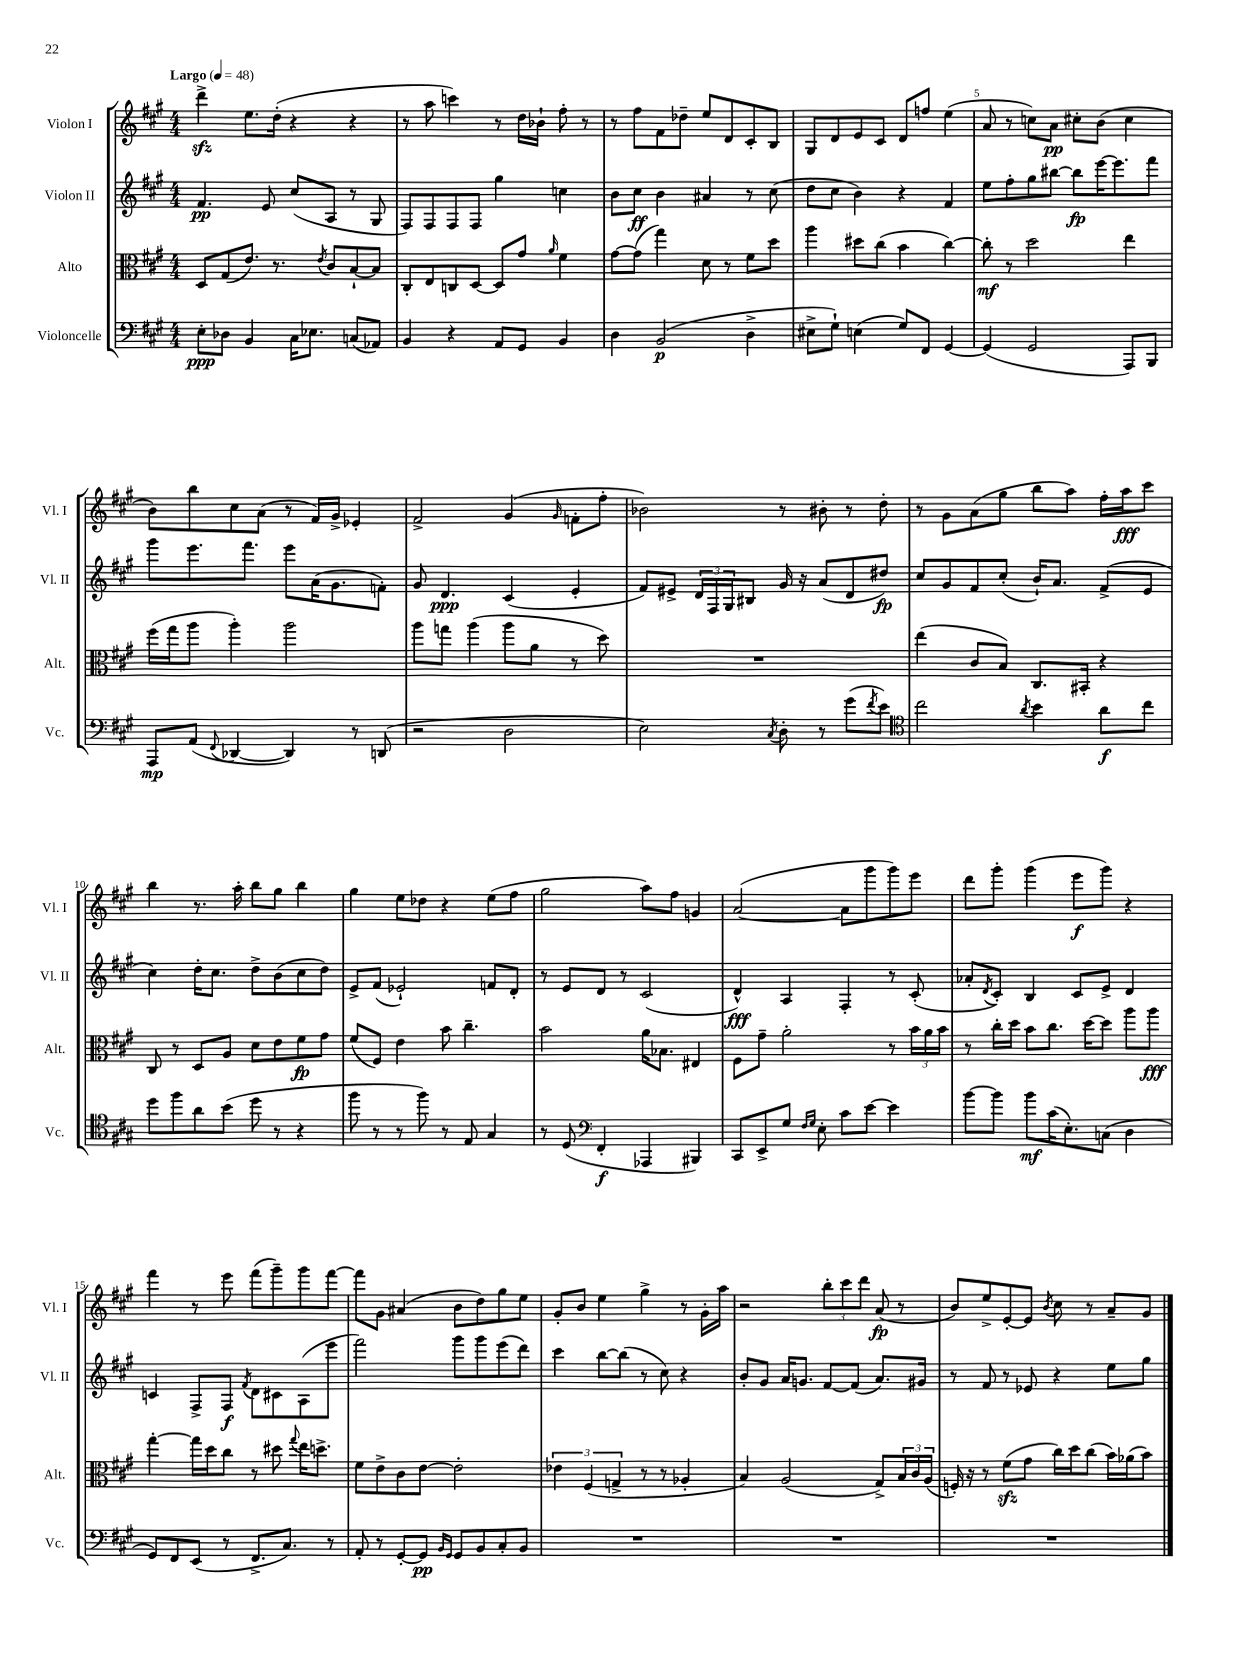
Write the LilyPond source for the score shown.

<<
\new StaffGroup <<
\new Staff = "s0" \with { instrumentName = "Violon I" shortInstrumentName = "Vl. I" } {
    \clef treble \key a \major \numericTimeSignature \time 4/4 \tempo "Largo" 4 = 48
    d'''4->\sfz e''8. d''16-.( r4 r4 |
    r8 a''8 c'''4) r8 d''16 bes'16-! fis''8-. r8 |
    r8 fis''8 fis'8 des''8-- e''8 d'8 cis'8-. b8 |
    gis8 d'8 e'8 cis'8 d'8 f''8 e''4( |
    a'8 r8 c''8) a'8\pp cis''8-. b'8( cis''4 |
    b'8) b''8 cis''8 a'8( r8 fis'16) gis'16-> ees'4-. |
    fis'2-> gis'4( \grace { gis'16 } f'8-. fis''8-. |
    bes'2) r8 bis'8-. r8 d''8-. |
    r8 gis'8 a'8( gis''8 b''8 a''8) fis''16-. a''16\fff cis'''8 |
    b''4 r8. a''16-. b''8 gis''8 b''4 |
    gis''4 e''8 des''8 r4 e''8( fis''8 |
    gis''2 a''8) fis''8 g'4 |
    a'2~( a'8 gis'''8 gis'''8) e'''8 |
    d'''8 gis'''8-. gis'''4( e'''8\f gis'''8) r4 |
    fis'''4 r8 e'''8 fis'''8( gis'''8--) gis'''8 fis'''8~ |
    fis'''8 gis'8 ais'4( b'8 d''8) gis''8 e''8 |
    gis'8-. b'8 e''4 gis''4-> r8 gis'16-. a''16 |
    r2 \tuplet 3/2 { b''8-. cis'''8 d'''8 } a'8\fp( r8 |
    b'8) e''8-> e'8~-. e'8 \acciaccatura { b'8 } cis''8 r8 a'8-- gis'8 \bar "|." |
}
\new Staff = "s1" \with { instrumentName = "Violon II" shortInstrumentName = "Vl. II" } {
    \clef treble \key a \major \numericTimeSignature \time 4/4
    fis'4.\pp e'8 cis''8( a8 r8 gis8 |
    fis8) fis8 fis8 fis8 gis''4 c''4 |
    b'8 cis''8\ff b'4 ais'4 r8 cis''8( |
    d''8 cis''8 b'4) r4 fis'4 |
    e''8 fis''8-. gis''8 bis''8~ bis''8\fp e'''16~ e'''8. fis'''8 |
    gis'''8 e'''8. fis'''8. e'''8 a'16( gis'8. f'8-.) |
    gis'8 d'4.\ppp cis'4( e'4-. |
    fis'8) eis'8-> \tuplet 3/2 { d'16 fis16 gis16 } bis8 gis'16 r16 a'8( d'8 dis''8\fp) |
    cis''8 gis'8 fis'8 cis''8-.( b'16-!) a'8. fis'8->( e'8 |
    cis''4) d''16-. cis''8. d''8-> b'8( cis''8 d''8) |
    e'8-> fis'8( ees'2-!) f'8 d'8-. |
    r8 e'8 d'8 r8 cis'2( |
    d'4-^\fff) a4 fis4-. r8 cis'8-.( |
    aes'8-. \acciaccatura { d'8 } cis'8-.) b4 cis'8 e'8-> d'4 |
    c'4 fis8-> fis8\f \acciaccatura { fis'8 } d'8 cis'8 a8( e'''8 |
    fis'''2) gis'''8 gis'''8 e'''8( d'''8) |
    cis'''4 b''8~ b''8( r8 cis''8) r4 |
    b'8-. gis'8 a'16 g'8. fis'8~ fis'8( a'8.) gis'16 |
    r8 fis'8 r8 ees'8 r4 e''8 gis''8 \bar "|." |
}
\new Staff = "s2" \with { instrumentName = "Alto" shortInstrumentName = "Alt." } {
    \clef alto \key a \major \numericTimeSignature \time 4/4
    d8 gis8( e'8.) r8. \acciaccatura { e'8 } cis'8 b8~-! b8 |
    cis8-. e8 c8 d8~ d8 gis'8 \grace { a'16 } fis'4 |
    gis'8~ gis'8( gis''4) d'8 r8 fis'8 d''8 |
    a''4 dis''8 cis''8( b'4 cis''4~) |
    cis''8-.\mf r8 d''2 e''4 |
    fis''16( gis''16 a''8 a''4-.) a''2 |
    a''8 g''8 a''4( a''8 a'8 r8 d''8) |
    R1 |
    e''4( cis'8 b8) cis8. bis,16-. r4 |
    cis8 r8 d8 a8 d'8 e'8 fis'8\fp gis'8 |
    fis'8( fis8) e'4 b'8 cis''4.-- |
    b'2 a'16 bes8. eis4 |
    fis8 gis'8-- a'2-. r8 \tuplet 3/2 { b'16 a'16 b'16 } |
    r8 cis''16-. d''16 b'8 cis''8. d''16~ d''8 a''8 a''8\fff |
    gis''4~-. gis''16 d''16 cis''8 r8 dis''8 \appoggiatura { gis''8 } e''16 d''8.-> |
    fis'8 e'8-> cis'8 e'8~ e'2-. |
    \tuplet 3/2 { ees'4 fis4( g4-> } r8 r8 aes4-. |
    b4) a2( gis8->) \tuplet 3/2 { b16 cis'16 a16( } |
    f16-.) r16 r8 fis'8\sfz( gis'8 cis''16) d''16 cis''8( b'16) aes'16( b'8) \bar "|." |
}
\new Staff = "s3" \with { instrumentName = "Violoncelle" shortInstrumentName = "Vc." } {
    \clef bass \key a \major \numericTimeSignature \time 4/4
    e8-.\ppp des8 b,4 cis16 ees8. c8( aes,8) |
    b,4 r4 a,8 gis,8 b,4 |
    d4 b,2\p( d4-> |
    eis8-> gis8-!) e4( gis8) fis,8 gis,4~ |
    gis,4( gis,2 a,,8) b,,8 |
    a,,8\mp a,8( \appoggiatura { fis,8 } des,4~ des,4) r8 d,8( |
    r2 d2 |
    e2) \acciaccatura { cis8 } d8-. r8 gis'8( \acciaccatura { fis'8 } e'8) |
    \clef tenor cis''2 \acciaccatura { a'8 } b'4 a'8\f cis''8 |
    d''8 fis''8 a'8 b'8( d''8 r8 r4 |
    fis''8 r8 r8 fis''8) r8 e8 gis4 |
    r8 d8( \clef bass fis,4-.\f aes,,4 bis,,4) |
    cis,8 e,8-> gis8 \grace { fis16 gis16 } e8-. cis'8 e'8~ e'4 |
    b'8~ b'8 b'8\mf cis'16( e8.-.) c8( d4 |
    gis,8) fis,8 e,8( r8 fis,8.-> cis8.) r8 |
    a,8-. r8 gis,8~-. gis,8\pp \grace { b,16 gis,16 } gis,8 b,8 cis8-. b,8 |
    R1 |
    R1 |
    R1 \bar "|." |
}
>>
>>
\layout { \context { \Score \override BarNumber.break-visibility = ##(#f #t #t) barNumberVisibility = #(every-nth-bar-number-visible 5) } }
